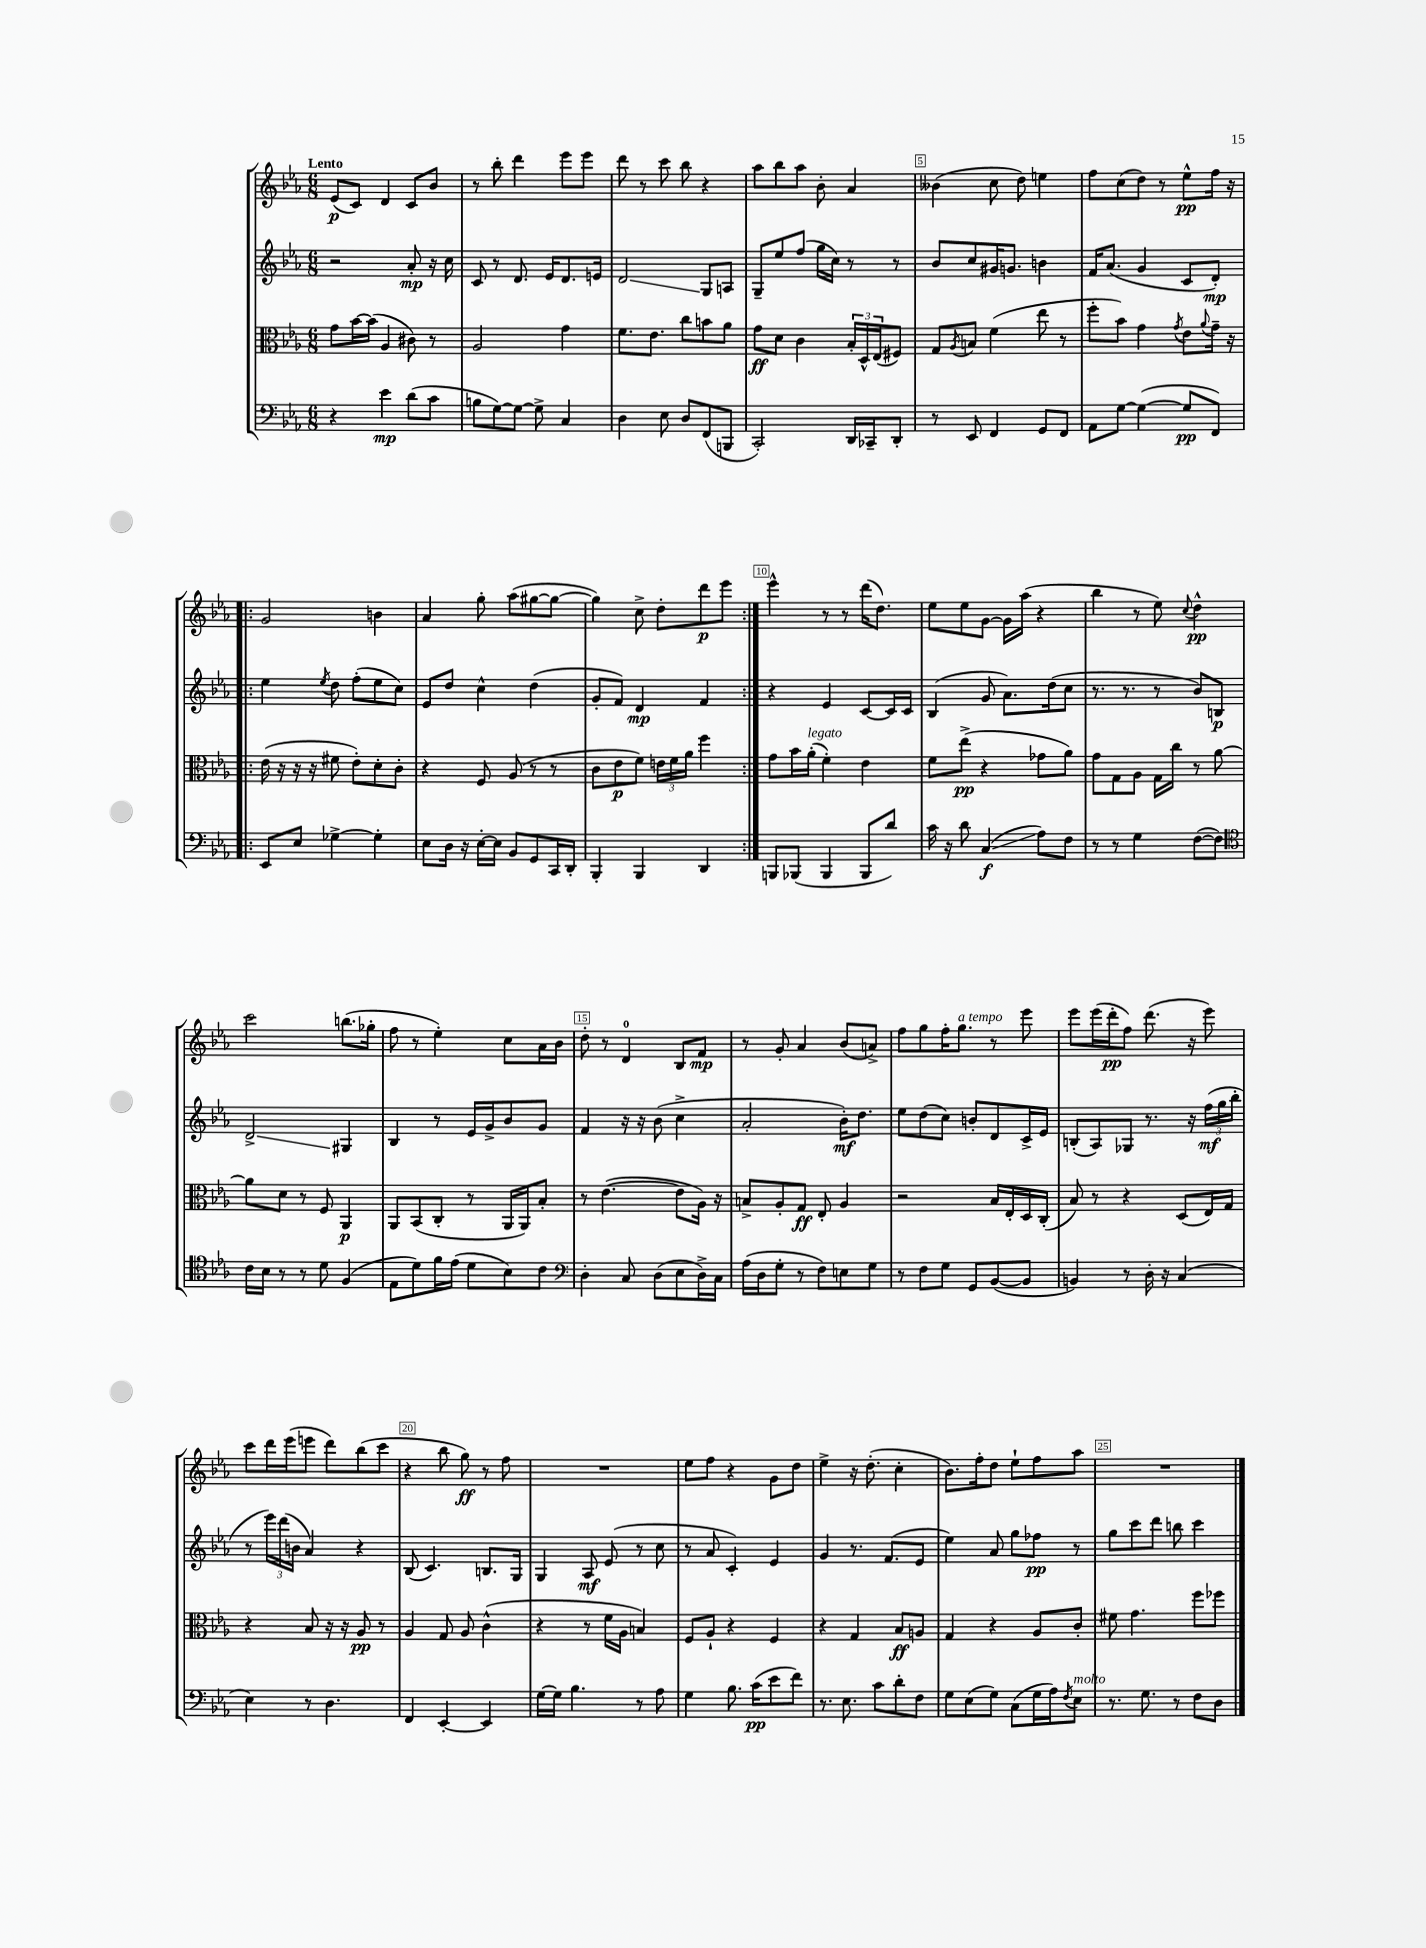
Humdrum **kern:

**kern	**kern	**kern	**kern
*staff4	*staff3	*staff2	*staff1
*clefF4	*clefC3	*clefG2	*clefG2
*k[b-e-a-]	*k[b-e-a-]	*k[b-e-a-]	*k[b-e-a-]
*M6/8	*M6/8	*M6/8	*M6/8
4r	8g	2r	(8e-
.	[16b-	.	8c)
.	(16b-]	.	.
4e-	4A-	.	4d
(8d	8c#)	8a-'	8c
8c	8r	16r	8b-
.	.	16cc	.
=	=	=	=
8B	2A-	8c	8r
[8G)	.	8r	8bb-'
8G_	.	8.d	4ddd
8G^]	.	.	.
.	.	16e-	.
4C	4g	8.d	8eee-
.	.	.	8eee-
.	.	16e	.
=	=	=	=
4D	8.f	2d	8ddd
.	.	.	8r
.	8.e-	.	.
8E-	.	.	8ccc
8D	8cc	.	8bb-
(8FF	8b	8G	4r
8BBB	8a-	8A	.
=	=	=	=
2CC')	8g	8G~	8aa-
.	8d	8ee-	8bb-
.	4c	(8ff	8aa-
.	.	16gg	8b-'
.	.	16cc)	.
16DD	24B-'	8r	4a-
.	24D^^	.	.
16CC-~	.	.	.
.	(24E-	.	.
8DD'	8F#)	8r	.
=	=	=	=
8r	8G	8b-	(4b--
.	8qA-	.	.
8EE-	8B	8cc	.
4FF	(4f	16g#	8cc
.	.	8.g	.
.	.	.	8dd)
8GG	8ee-	4b	4ee
8FF	8r	.	.
=	=	=	=
8AA-	8ff'	16f	8ff
.	.	(8.a-	.
[8G	8b-)	.	(8cc
(4G_	4g	4g	8dd)
.	.	.	8r
.	8qg	.	.
8G]	8e-	8c	8ee-^^
.	8qqa-	.	.
8FF)	16g~	8d')	16ff
.	16r	.	16r
=!|:	=!|:	=!|:	=!|:
8EE-	(16e-	4ee-	2g
.	16r	.	.
8E-	16r	.	.
.	16r	.	.
.	.	8qee-	.
[4G-^	8f#	8dd	.
.	8e-')	(8ff'	.
4G-']	8d'	8ee-	4b
.	8c'	8cc)	.
=	=	=	=
8E-	4r	8e-	4a-
16D	.	8dd	.
16r	.	.	.
[16E-'	8F	4cc^^	8gg'
16E-]	.	.	.
8BB-	(8A-	.	(8aa-
8GG	8r	(4dd	[8gg#
16CC	8r	.	8gg#_
16DD'	.	.	.
=	=	=	=
4BBB-'	8c	8g'	4gg#])
.	8e-	8f)	.
4BBB-	8f)	4d	8cc^
.	24e	.	8dd'
.	24f	.	.
.	24a-	.	.
4DD	4ff	4f	8ddd
.	.	.	8eee-
=:|!	=:|!	=:|!	=:|!
8BBB	8g	4r	4eee-^^
(8BBB-	16b-	.	.
.	(16a-'	.	.
4BBB-	4f')	4e-	8r
.	.	.	8r
8BBB-	4e-	[8c	(16ddd
.	.	.	8.dd)
8d)	.	16c]	.
.	.	16c	.
=	=	=	=
16c	8f	(4B-	8ee-
16r	.	.	.
8d	(8ee-^	.	8ee-
(4C	4r	8g	[8g
.	.	8.a-)	16g]
.	.	.	(16aa-
8A-)	8g-	.	4r
.	.	(16dd	.
8F	8a-)	8cc	.
=	=	=	=
8r	8g	8.r	4bb-
8r	8G	.	.
.	.	8.r	.
4G	8A-	.	8r
.	16G	8r	8ee-)
.	16cc	.	.
.	.	.	8qqcc
([8F	8r	8b-)	4dd^^
8F])	[8a-	8B	.
=	=	=	=
*clefC4	*	*	*
16c	8a-]	2d^	2ccc
16B-	.	.	.
8r	8d	.	.
8r	8r	.	.
8d	8F	.	.
(4F	4AA-	4G#	(8.bb
.	.	.	16gg-'
=	=	=	=
8E-	8AA-	4B-	8ff
8d)	(8BB-	.	8r
16f	8C'	8r	4ee-')
(16e-	.	.	.
8d	8r	16e-	.
.	.	16g^	.
8B-)	16AA-	8b-	8cc
.	16AA-)	.	.
8c	8B-'	8g	16a-
.	.	.	16b-
=	=	=	=
*clefF4	*	*	*
4D'	8r	4f	8dd'
.	([4.e-	.	8r
8C	.	16r	4d
.	.	16r	.
(8D	.	(8b-	.
8E-	8e-]	4cc^	8B-
16D^)	16A-)	.	8f
16C	16r	.	.
=	=	=	=
(16A-	8B^	2a-'	8r
16D	.	.	.
8G'	8A-'	.	8g'
8r	8G	.	4a-
8F)	8E-'	.	.
8E	4A-	16b-')	(8b-
.	.	8.dd	.
8G	.	.	8a^)
=	=	=	=
8r	2r	8ee-	8ff
8F	.	(8dd	8gg
8G	.	8cc)	16ff'
.	.	.	8.gg
8GG	.	8b'	.
([8BB-	16B-	8d	8r
.	16E-'	.	.
8BB-]	16D	16c^	8eee-
.	(16C'	16e-	.
=	=	=	=
4BB)	8B-)	(8B'	8eee-
.	8r	8A-)	(16eee-
.	.	.	16ddd'
8r	4r	8G-	8ff)
16D'	.	8.r	(8.ddd
16r	.	.	.
(4C	(8D	.	.
.	.	16r	16r
.	16E-)	(24ff	8eee-)
.	.	24gg	.
.	16G	.	.
.	.	24bb-'	.
=	=	=	=
4E-)	4r	8r	8ccc
.	.	24eee-)	16ddd
.	.	(24ddd	.
.	.	.	(16eee-
.	.	24b	.
8r	8B-	4a-)	8eee
4.D	16r	.	8ddd)
.	16r	.	.
.	8A-	4r	(8bb-
.	8r	.	8ccc
=	=	=	=
4FF	4A-	(8B-	4r
.	.	4.c)	.
[4EE-'	8G	.	8bb-
.	8A-	.	8gg)
4EE-]	(4c^^	8.B	8r
.	.	.	8ff
.	.	16G	.
=	=	=	=
[16G	4r	4G	2.r
16G]	.	.	.
4.B-	.	.	.
.	8r	8A-	.
.	16f	(8e-	.
.	16A-	.	.
8r	4B)	8r	.
8A-	.	8cc	.
=	=	=	=
4G	8F	8r	8ee-
.	8A-`	8a-	8ff
8.B-	4r	4c')	4r
(16c	.	.	.
8e-	4F	4e-	8g
8f)	.	.	8dd
=	=	=	=
8.r	4r	4g	4ee-^
8.E-	.	.	.
.	4G	8.r	16r
.	.	.	(8.dd'
8c	.	.	.
.	.	(8.f	.
8d'	8B-	.	4cc'
8F	8A	8e-	.
=	=	=	=
8G	4G	4ee-)	8.b-)
(8E-	.	.	.
.	.	.	16ff'
8G)	4r	8a-	8dd
(8C	.	8gg	8ee-`
16G	8A-	8ff-	8ff
16A-)	.	.	.
8qF	.	.	.
8E-	8c'	8r	8aa-
=	=	=	=
8.r	8f#	8gg	2.r
.	4.g	8ccc	.
8.G	.	.	.
.	.	8ddd	.
8r	.	8bb	.
8F	8ff	4ccc	.
8D	8ff-	.	.
==	==	==	==
*-	*-	*-	*-
